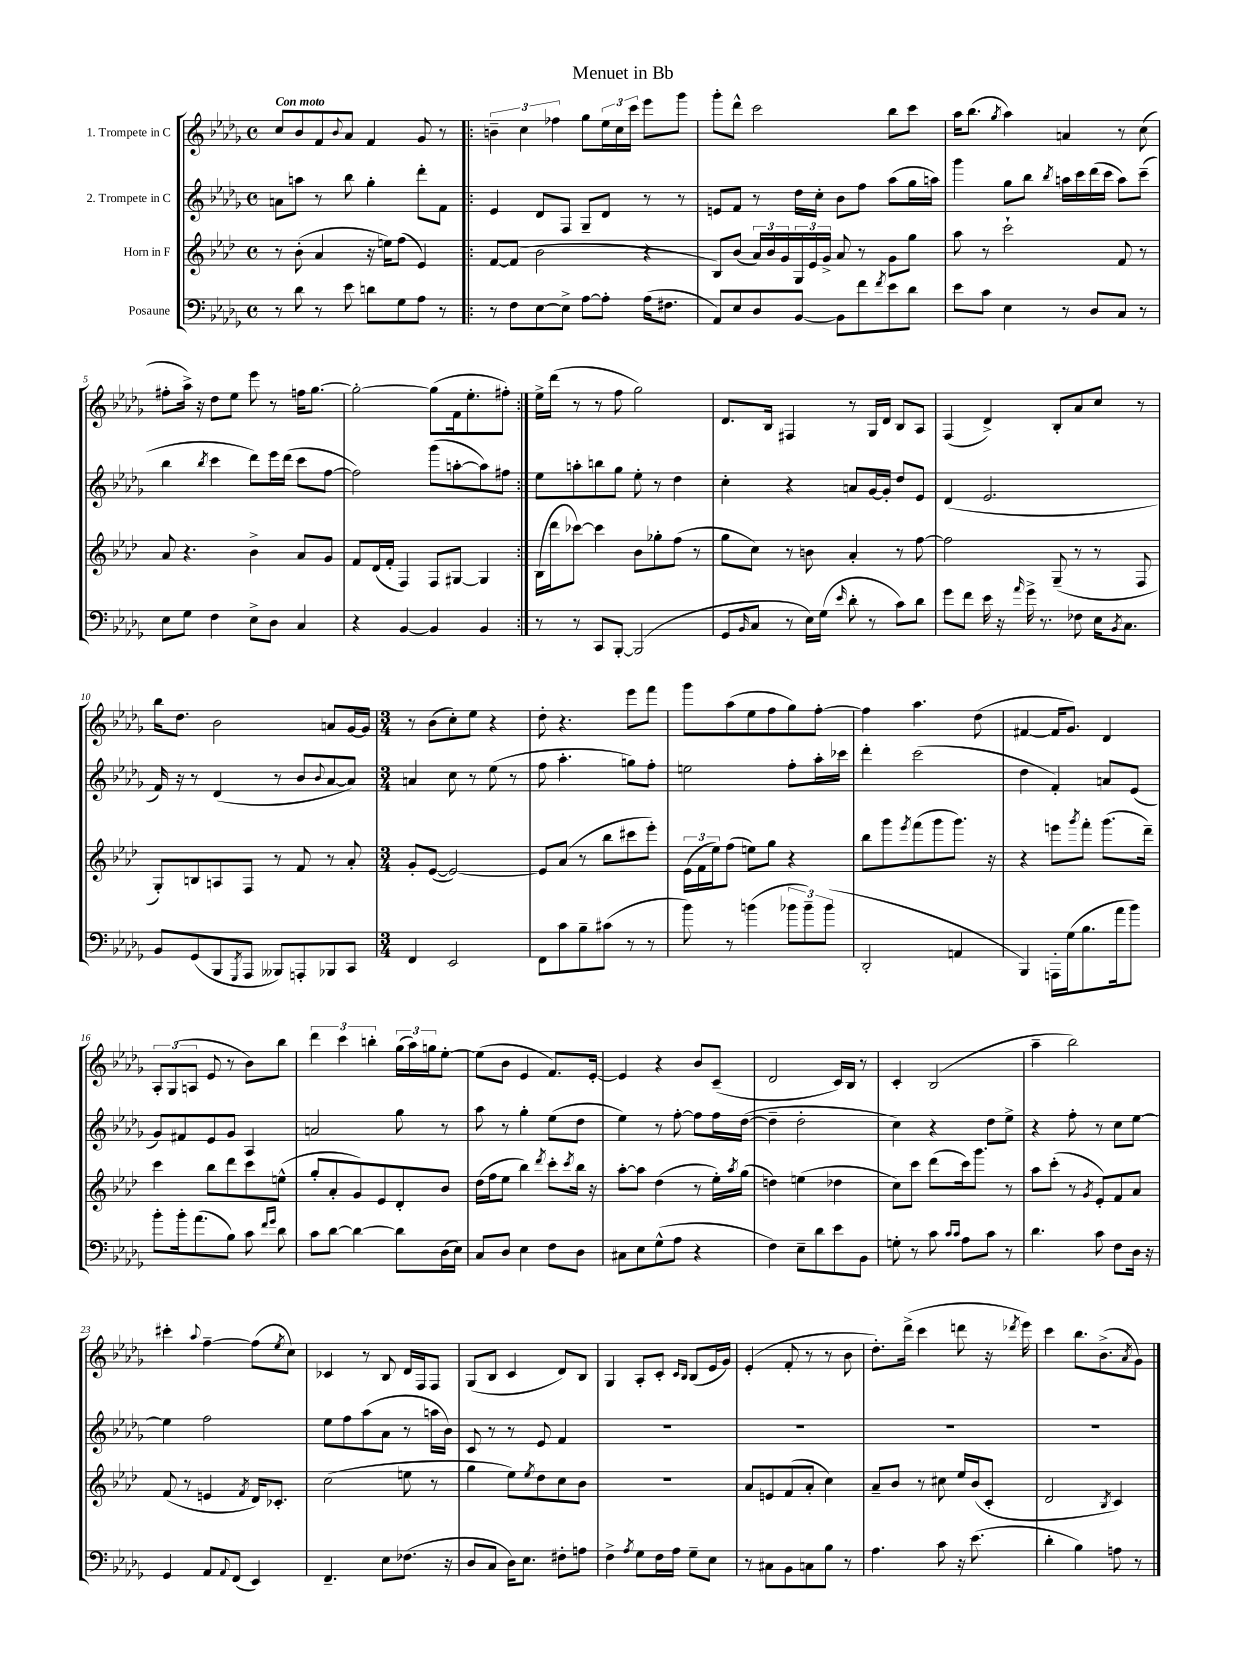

**kern	**kern	**kern	**kern
*staff4	*staff3	*staff2	*staff1
*clefF4	*clefG2	*clefG2	*clefG2
*k[b-e-a-d-g-]	*k[b-e-a-d-]	*k[b-e-a-d-g-]	*k[b-e-a-d-g-]
*M4/4	*M4/4	*M4/4	*M4/4
*met(c)	*met(c)	*met(c)	*met(c)
8r	8r	8a	8cc
8d-	(8b-'	8aa	8b-
8r	4a-	8r	8f
.	.	.	8qqb-
8e-	.	8bb-	8a-
8d	16r	4gg-'	4f
.	16ee)	.	.
8G-	(8ff	.	.
8A-	4e-)	8ddd-'	8g-
8r	.	8f	8r
=!|:	=!|:	=!|:	=!|:
8r	[8f	4e-	6b~
8F	(8f]	.	.
.	.	.	6cc
[8E-	2b-	8d-	.
.	.	.	6ff-
8E-^]	.	8F	.
[8A-	.	8G-~	8gg-
8A-']	.	8d-	24ee-
.	.	.	24cc
.	.	.	24ccc
(16A-	4r	8r	8eee-
8.F#	.	.	.
.	.	8r	8ggg-
=	=	=	=
8AA-)	8B-)	8e	8ggg-'
8E-	(8b-	8f	8ddd-^^
8D-	24a-)	8r	2ccc
.	24b-	.	.
.	24g	.	.
[8BB-	24G	16dd-	.
.	24e-	.	.
.	.	16cc'	.
.	24g^	.	.
8BB-]	8a-	8b-	.
8f	8r	8ff	.
8qf	.	.	.
8e-	8g	(8aa-	8bb-
8d-	8gg	16gg-	8ccc
.	.	16aa)	.
=	=	=	=
8e-	8aa-	4ggg-	16aa-
.	.	.	(8.bb-
8c	8r	.	.
.	.	.	8qgg-
4E-	2ccc`	8gg-	4aa-)
.	.	8bb-	.
.	.	8qbb-	.
8r	.	16aa	4a
.	.	16ccc	.
8D-	.	(16ddd-	.
.	.	16ccc	.
8C	8f	8aa)	8r
8r	8r	(8ccc~	(8cc
=	=	=	=
8E-	8a-	4bb-	8ff#'
8G-	4.r	.	16aa-^)
.	.	.	16r
.	.	8qbb-	.
4F	.	4ccc	8dd-
.	.	.	8ee-
8E-^	4b-^	8ddd-)	8eee-
8D-	.	16eee-	8r
.	.	(16ddd-	.
4C	8a-	8ccc	16ff
.	.	.	[8.gg-
.	8g	[8ff	.
=	=	=	=
4r	8f	2ff])	2gg-'_
.	(16d-	.	.
.	16f'	.	.
[4BB-	4F)	.	.
4BB-]	8F	(8ggg-	(8gg-]
.	[8G#	[8aa'	16f
.	.	.	8.ee-'
4BB-	4G#]	8aa])	.
.	.	8ff#	8ff#')
=:|!	=:|!	=:|!	=:|!
8r	(16B-	8ee-	16ee-^
.	16ddd-	.	(16ddd-
8r	[8ccc-)	8aa'	8r
8CC	4ccc-]	8bb	8r
[8BBB-'	.	8gg-	8ff
(2BBB-]	8b-	8ee-'	2gg-)
.	8gg-'	8r	.
.	(8ff	4dd-	.
.	8r	.	.
=	=	=	=
8GG-	8gg	4cc'	8.d-
16qqBB-	.	.	.
8C	8cc)	.	.
.	.	.	16B-
8r	8r	4r	4F#
16E-)	8b	.	.
(16G-	.	.	.
16qqe-	.	.	.
8d-'	4a-'	8a	8r
8r	.	[16g-	16G-
.	.	16g-']	16d-
8c)	8r	8dd-	8B-
8d-	[8ff	8e-	8A-
=	=	=	=
8g-	2ff]	(4d-	(4F
8f	.	.	.
16e-	.	2.e-	4d-^)
16r	.	.	.
16qqa-	.	.	.
16g-^	.	.	.
8.r	.	.	.
.	(8G~	.	8B-'
8F-	8r	.	8a-
16E-	8r	.	8cc
8qBB-	.	.	.
8.C	.	.	.
.	8F	.	8r
=	=	=	=
8BB-	8G')	16f)	16bb-
.	.	16r	8.dd-
(8GG-	8B	8r	.
8BBB-	8A	(4d-	2b-
8qGGG-	.	.	.
8AAA-	8F	.	.
8BBB--)	8r	8r	.
8AAA'	8f	8b-	.
.	.	8qqb-	.
8BBB-	8r	[8a-	8a
8CC	8a-'	8a-])	[16g-
.	.	.	16g-]
=	=	=	=
*M3/4	*M3/4	*M3/4	*M3/4
4FF	8g'	4a	8r
.	([8e-	.	(8b-
2EE-	2e-_)	8cc	8cc')
.	.	8r	8ee-
.	.	(8ee-	4r
.	.	8r	.
=	=	=	=
8FF	8e-]	8ff	8dd-'
8c	(8a-	4.aa-'	4.r
8B-~	8r	.	.
(8c#	8bb-	.	.
8r	8ccc#	8gg)	8eee-
8r	8eee-')	8ff'	8fff
=	=	=	=
8b-)	(24e-	2ee	8ggg-
.	24f	.	.
.	24ee-)	.	.
8r	(8ff	.	(8aa-
(4b	8ee)	.	8ee-
.	8gg	.	8ff
12b-	4r	8ff'	8gg-)
12b-~)	.	.	.
.	.	16aa-'	[8ff'
(12b-	.	.	.
.	.	16ccc-	.
=	=	=	=
2DD-'	8bb-	4ddd-'	4ff]
.	8ggg	.	.
.	8qeee-	.	.
.	(8fff	(2ccc	4.aa-
.	8ggg	.	.
4AA	8.ggg)	.	.
.	.	.	(8dd-
.	16r	.	.
=	=	=	=
4BBB-)	4r	4dd-	[4f#
16AAA'	8eee	4f')	16f#]
(16G-	.	.	8.g-)
.	8qggg	.	.
8.B-	8fff'	.	.
.	(8.ggg	8a	4d-
16a-	.	.	.
8b-)	.	(8e-	.
.	16ddd-~)	.	.
=	=	=	=
8b-'	4ccc	8g-)	12A-'
.	.	.	(12G-
16b-'	.	8f#	.
.	.	.	12A
(8.a-	.	.	.
.	8bb-	8e-	8e-
8B-)	8ddd-	8g-	8r
8c	8ccc	4A-	8b-)
16qqf	.	.	.
16qqg-	.	.	.
8d-	(8ee^^	.	8bb-
=	=	=	=
8c	8gg'	2a	6ddd-
[8d-	8a-'	.	.
.	.	.	6ccc
4d-_	8g)	.	.
.	.	.	6bb'
.	8e-	.	.
8d-]	8d-'	8gg-	(24gg-
.	.	.	24aa-)
.	.	.	24gg
(16D-	8b-	8r	[8ee-'
16E-)	.	.	.
=	=	=	=
8C	(16dd-	8aa-	(8ee-]
.	16ff	.	.
8D-	8ee-	8r	8b-
4E-	4bb-)	4gg-'	4e-
.	8qddd-	.	.
8F	8ccc'	(8ee-	8.f)
.	8qccc	.	.
8D-	16bb-	8dd-	.
.	16r	.	[16e-'
=	=	=	=
8C#	[8aa-'	4ee-)	4e-]
8E-	8aa-]	.	.
(8G-^^	(4dd-	8r	4r
8A-	.	[8ff'	.
4r	8r	8ff]	8b-
.	16ee-')	16ff	(8c~
.	8qaa-	.	.
.	(16gg	([16dd-	.
=	=	=	=
4F)	4dd)	4dd-~]	2d-
8E-~	(4ee	2dd-'	.
8d-	.	.	.
8e-	4dd-	.	16c)
.	.	.	16B-
8BB-	.	.	8r
=	=	=	=
8G'	8cc)	4cc)	4c'
8r	8ccc	.	.
8c	(8ddd-	4r	(2B-
16qqc	.	.	.
16qqc	.	.	.
8A-	16ccc)	.	.
.	8.ggg	.	.
8c	.	8dd-	.
8r	8r	8ee-^	.
=	=	=	=
4.d-	8aa-	4r	4aa-~
.	(8ccc'	.	.
.	8r	8ff'	2bb-)
.	8qg	.	.
8c	8e-')	8r	.
8F	8f	8cc	.
16D-	8a-	[8ee-	.
16r	.	.	.
=	=	=	=
4GG-	(8f	4ee-]	4ccc#'
.	8r	.	.
.	.	.	8qqaa-
8AA-	4e	2ff	[4ff~
8qqAA-	.	.	.
(8FF	.	.	.
.	8qf	.	.
4EE-)	16d-)	.	(8ff]
.	8.c-'	.	.
.	.	.	8qee-
.	.	.	8cc)
=	=	=	=
4.FF~	(2cc	8ee-	4c-
.	.	8ff	.
.	.	(8aa-	8r
8E-	.	8a-	8B-
(8.F-	8ee	8r	16d-
.	.	.	16F
.	8r	16aa	8F
16r	.	16b-)	.
=	=	=	=
8D-	4gg	8c	(8G-
8C	.	8r	8B-
16D-)	8ee-)	8r	4c
8.E-	.	.	.
.	8qee-	.	.
.	8dd-	8e-	.
8F#'	8cc	4f	8d-)
8A	8b-	.	8B-
=	=	=	=
4F^	2.r	2.r	4G-
8qA-	.	.	.
8G-	.	.	8A-'
16F	.	.	8c'
16A-	.	.	.
.	.	.	16qqc
.	.	.	16qqB-
8G-~	.	.	(8B-
8E-	.	.	16e-
.	.	.	16g-)
=	=	=	=
8r	8a-	2.r	(4e-'
8C#	8e	.	.
8BB-	(8f	.	8f'
8C	8a-'	.	8r
8B-	4cc)	.	8r
8r	.	.	8b-
=	=	=	=
4.A-	8a-~	2.r	8.dd-')
.	8b-	.	.
.	.	.	(16ddd-^
.	8r	.	4ccc
8c	8cc#	.	.
16r	16ee-	.	8ddd
(8.e-	(16b-	.	.
.	8c'	.	16r
.	.	.	8qddd-
.	.	.	16eee-)
=	=	=	=
4d-'	2d-	2.r	4ccc
4B-)	.	.	8.bb-
.	.	.	(8.b-^
.	8qB-	.	.
8A	4c)	.	.
.	.	.	8qa-
8r	.	.	8g-)
==	==	==	==
*-	*-	*-	*-
